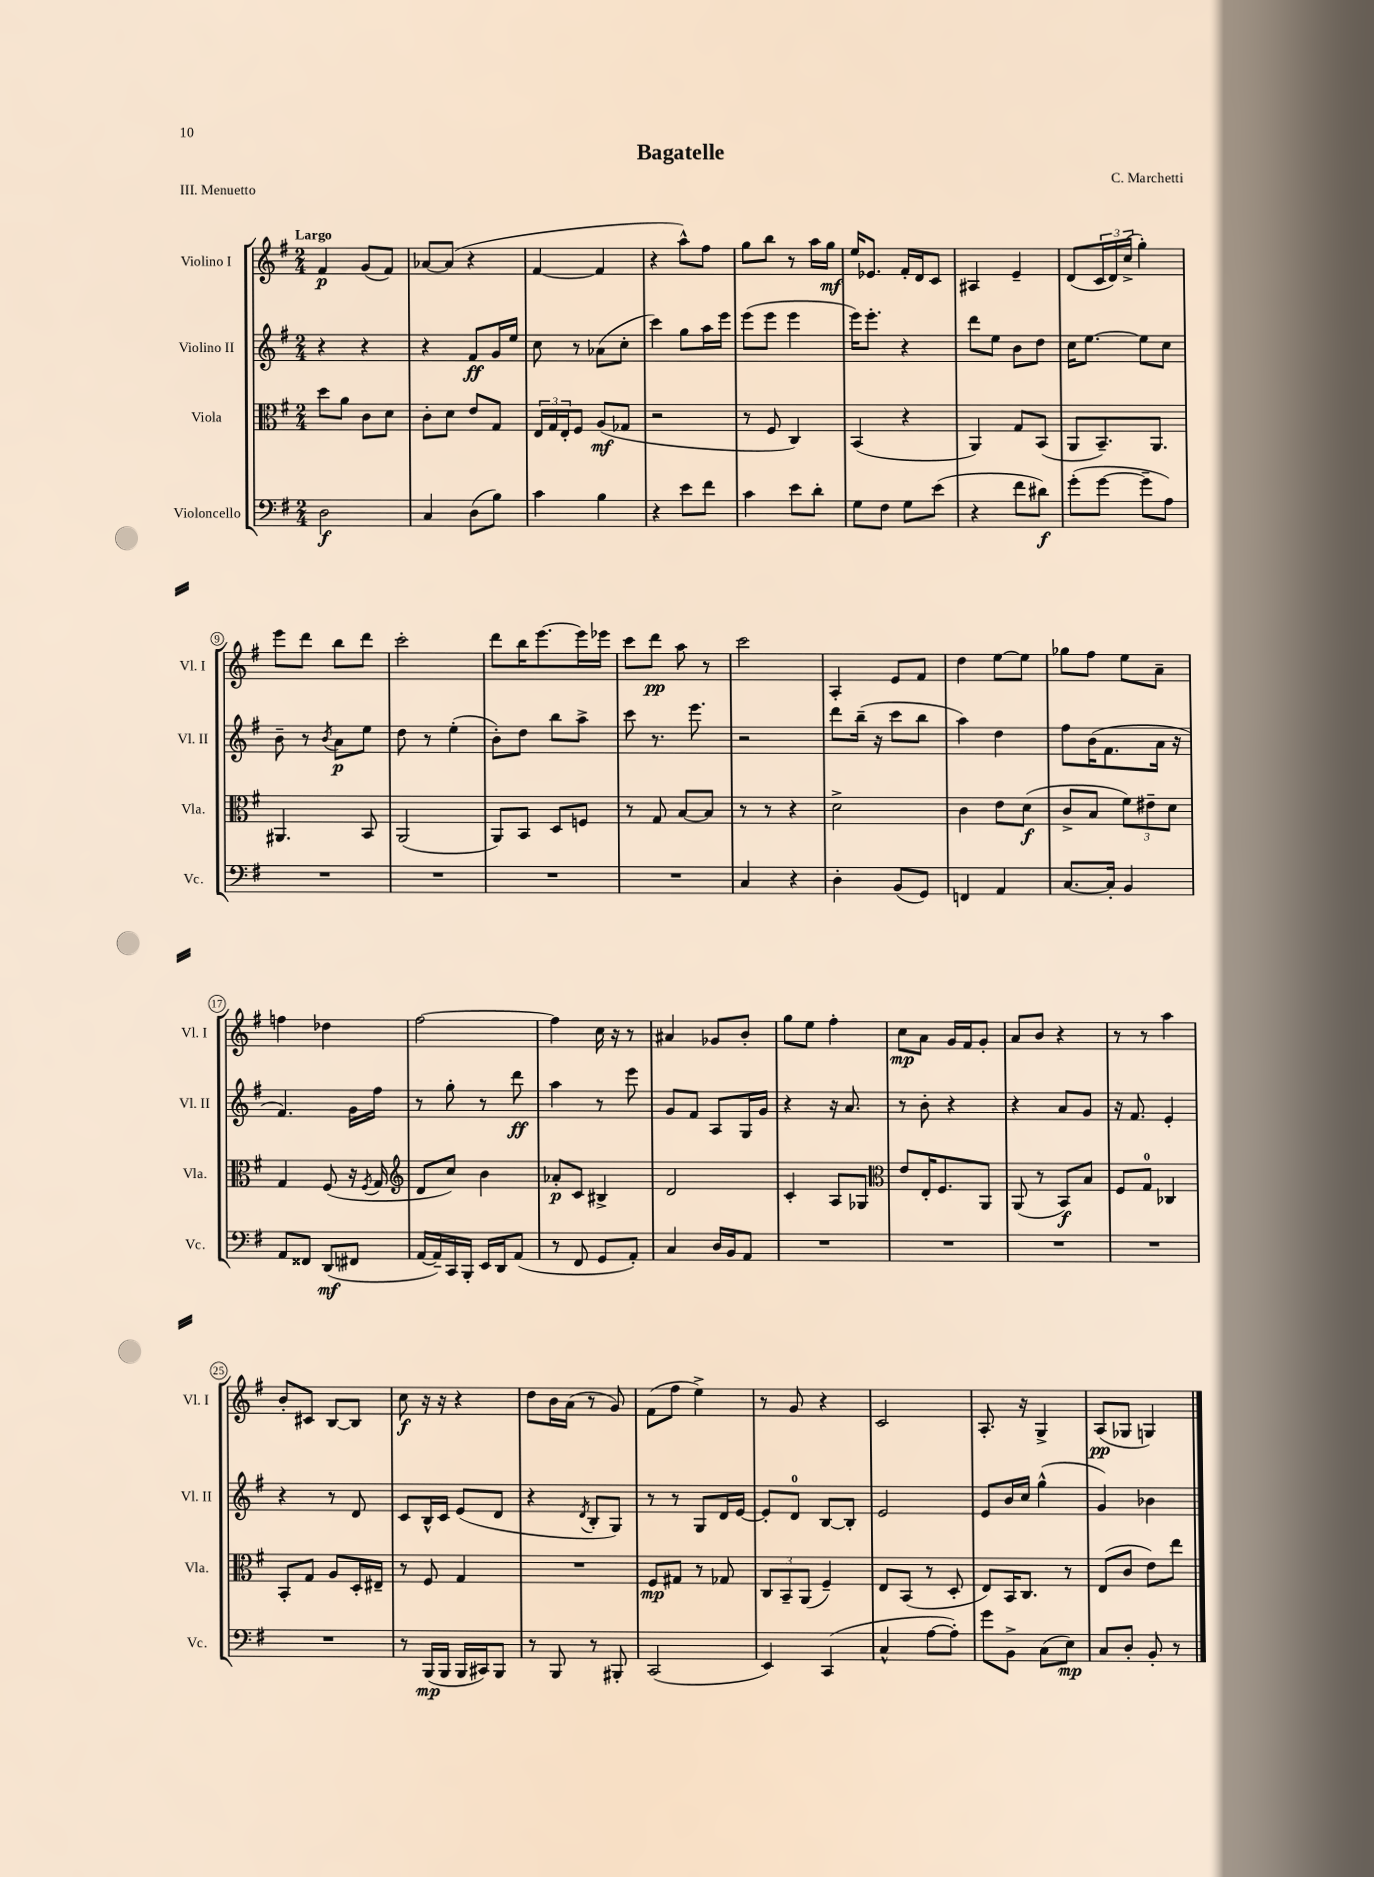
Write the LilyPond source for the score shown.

\header { title = "Bagatelle" composer = "C. Marchetti" piece = "III. Menuetto" }
<<
\new StaffGroup <<
\new Staff = "s0" \with { instrumentName = "Violino I" shortInstrumentName = "Vl. I" } {
    \clef treble \key g \major \numericTimeSignature \time 2/4 \tempo "Largo"
    fis'4\p g'8( fis'8) |
    aes'8~ aes'8( r4 |
    fis'4~ fis'4 |
    r4 a''8-^) fis''8 |
    g''8 b''8 r8 a''16 g''16\mf |
    e''16 ees'8. fis'16-. d'16 c'8 |
    ais4 e'4-- |
    d'8( \tuplet 3/2 { c'16 d'16) c''16->( } g''4-.) |
    e'''8 d'''8 b''8 d'''8 |
    c'''2-. |
    d'''8 b''16 e'''8.~ e'''16 ees'''16 |
    c'''8 d'''8\pp a''8 r8 |
    c'''2 |
    a4-. e'8 fis'8 |
    d''4 e''8~ e''8 |
    ges''8 fis''8 e''8 a'8-- |
    f''4 des''4 |
    fis''2~ |
    fis''4 c''16 r16 r8 |
    ais'4 ges'8 b'8-. |
    g''8 e''8 fis''4-. |
    c''8\mp a'8 g'16 fis'16 g'8-. |
    a'8 b'8 r4 |
    r8 r8 a''4 |
    b'8-. cis'8 b8~ b8 |
    c''8\f r16 r16 r4 |
    d''8 b'16 a'16( r8 g'8) |
    fis'8( fis''8 e''4->) |
    r8 g'8 r4 |
    c'2 |
    a8.-. r16 g4-> |
    a8\pp( ges8 g4) \bar "|." |
}
\new Staff = "s1" \with { instrumentName = "Violino II" shortInstrumentName = "Vl. II" } {
    \clef treble \key g \major \numericTimeSignature \time 2/4
    r4 r4 |
    r4 fis'8\ff g'16 e''16 |
    c''8 r8 aes'8( c''8-. |
    c'''4) g''8 a''16 e'''16 |
    e'''8( e'''8 e'''4 |
    e'''16) e'''8.-. r4 |
    d'''8 e''8 b'8 d''8 |
    c''16 e''8.~ e''8 c''8 |
    b'8-- r8 \acciaccatura { b'8 } a'8\p e''8 |
    d''8 r8 e''4-.( |
    b'8-.) d''8 b''8 a''8-> |
    c'''8 r8. e'''8. |
    r2 |
    d'''8 b''16--( r16 c'''8 b''8 |
    a''4) d''4 |
    fis''8 b'16( fis'8. a'16 r16 |
    fis'4.) g'16 fis''16 |
    r8 g''8-. r8 d'''8\ff |
    a''4 r8 e'''8 |
    g'8 fis'8 a8 g16 g'16 |
    r4 r16 a'8. |
    r8 b'8-. r4 |
    r4 a'8 g'8 |
    r16 fis'8. e'4-. |
    r4 r8 d'8 |
    c'8 b16-^ c'16 e'8( d'8 |
    r4 \acciaccatura { d'8 } b8-. g8) |
    r8 r8 g8 d'16 e'16~ |
    e'8-. d'8-0 b8~ b8-. |
    e'2 |
    e'8 b'16 c''16 g''4-^( |
    g'4) bes'4 \bar "|." |
}
\new Staff = "s2" \with { instrumentName = "Viola" shortInstrumentName = "Vla." } {
    \clef alto \key g \major \numericTimeSignature \time 2/4
    d''8 a'8 c'8 d'8 |
    c'8-. d'8 e'8 g8 |
    \tuplet 3/2 { e16 g16 e16-. } fis8 a8\mf( ges8 |
    r2 |
    r8 fis8 c4) |
    b,4( r4 |
    a,4) g8 b,8( |
    a,8 b,8.--) a,8. |
    ais,4. b,8 |
    a,2( |
    a,8) b,8 d8 f8 |
    r8 g8 b8~ b8 |
    r8 r8 r4 |
    d'2-> |
    c'4 e'8 d'8\f( |
    c'8-> b8 \tuplet 3/2 { fis'8) eis'8-- d'8 } |
    g4 fis8( r16 \acciaccatura { fis8 } g16 |
    \clef treble d'8 c''8) b'4 |
    aes'8-.\p c'8 bis4-> |
    d'2 |
    c'4-. a8 ges8 |
    \clef alto e'8 e16-. fis8. a,8 |
    a,8( r8 b,8\f) b8 |
    fis8 g8-0 ces4 |
    b,8-. g8 a8 d16-. eis16-- |
    r8 fis8 g4 |
    R2 |
    fis8\mp gis8 r8 ges8 |
    \tuplet 3/2 { c8 b,8-- a,8( } fis4--) |
    e8 b,8( r8 d8-. |
    e8) b,16 c8. r8 |
    e8( c'8 e'8) e''8 \bar "|." |
}
\new Staff = "s3" \with { instrumentName = "Violoncello" shortInstrumentName = "Vc." } {
    \clef bass \key g \major \numericTimeSignature \time 2/4
    d2\f |
    c4 d8( b8) |
    c'4 b4 |
    r4 e'8 fis'8 |
    c'4 e'8 d'8-. |
    g8 fis8 g8 e'8( |
    r4 fis'8 dis'8\f) |
    g'8-.( g'8~ g'8-- a8) |
    R2 |
    R2 |
    R2 |
    R2 |
    c4 r4 |
    d4-. b,8( g,8) |
    f,4 a,4 |
    c8.~ c16-. b,4 |
    a,8 fisis,8 d,8\mf( fis,8 |
    a,16~ a,16--) c,16 b,,16-. e,16 d,16 a,8( |
    r8 fis,8 g,8 a,8-.) |
    c4 d16 b,16 a,8 |
    R2 |
    R2 |
    R2 |
    R2 |
    R2 |
    r8 b,,16\mp( b,,16 b,,16 cis,16) b,,8 |
    r8 b,,8 r8 bis,,8-. |
    c,2( |
    e,4) c,4( |
    c4-^ a8~ a8-.) |
    g'8 b,8-> c8( e8\mp) |
    c8 d8-. b,8-. r8 \bar "|." |
}
>>
>>
\layout { \context { \Score \override BarNumber.stencil = #(make-stencil-circler 0.1 0.3 ly:text-interface::print) } }
